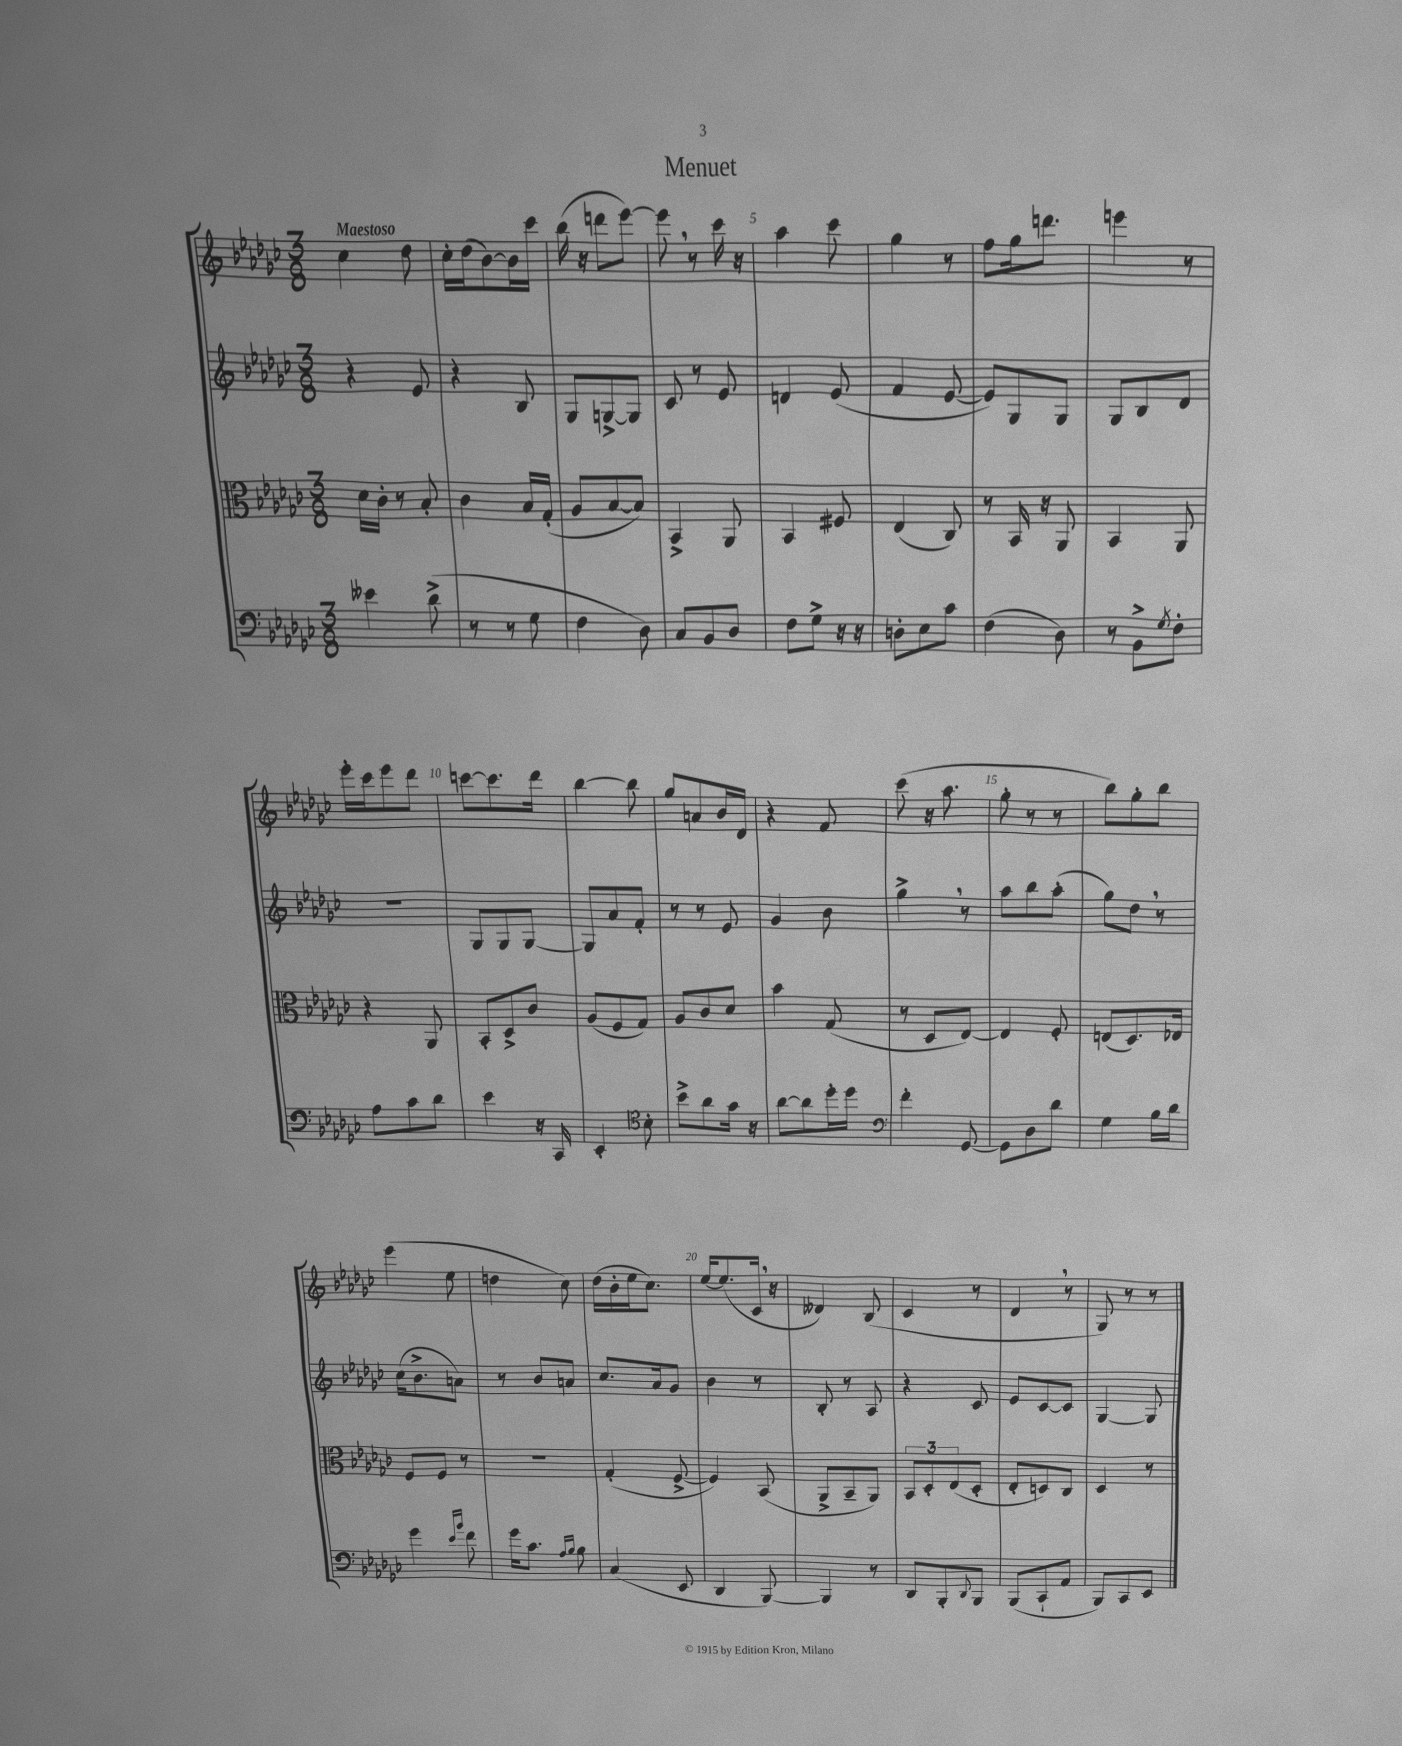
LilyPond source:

\header { title = "Menuet" }
<<
\new StaffGroup <<
\new Staff = "s0" {
    \clef treble \key ges \major \numericTimeSignature \time 3/8 \tempo "Maestoso"
    ces''4 des''8 |
    ces''16-. des''16( bes'8~) bes'16 ces'''16 |
    bes''16( r16 d'''8 ees'''8~) |
    ees'''8 \breathe r8 ces'''16 r16 |
    aes''4 ces'''8 |
    ges''4 r8 |
    f''8 ges''16 d'''8. |
    e'''4 r8 |
    ees'''16-. ces'''16 ees'''8 des'''8 |
    c'''8~ c'''8. des'''16 |
    bes''4~ bes''8 |
    ges''8 a'8 bes'16 des'16 |
    r4 f'8 |
    ces'''8( r16 aes''8. |
    ges''8-. r8 r8 |
    bes''8) ges''8-. bes''8 |
    ees'''4( ees''8 |
    d''4 ces''8) |
    des''16( bes'16-. ees''16 ces''8.) |
    ees''16~ ees''8.( ces'16 \breathe r16 |
    deses'4) bes8( |
    ces'4 r8 |
    des'4 \breathe r8 |
    ges8) r8 r8 \bar "|." |
}
\new Staff = "s1" {
    \clef treble \key ges \major \numericTimeSignature \time 3/8
    r4 ees'8 |
    r4 bes8 |
    ges8 g8~-> g8 |
    ces'8 r8 ees'8 |
    d'4 ees'8( |
    f'4 ees'8~ |
    ees'8) ges8 ges8 |
    ges8 bes8 des'8 |
    R4. |
    ges8 ges8 ges8~ |
    ges8 aes'8 f'8-. |
    r8 r8 ees'8 |
    ges'4 bes'8 |
    ges''4-> \breathe r8 |
    aes''8 bes''8 aes''8-.( |
    ges''8) des''8 \breathe r8 |
    ces''16( bes'8.-> a'8) |
    r8 bes'8 a'8 |
    ces''8. aes'16 ges'8 |
    bes'4 r8 |
    bes8-. r8 aes8 |
    r4 ces'8 |
    ees'8 ces'8~ ces'8 |
    ges4~ ges8 \bar "|." |
}
\new Staff = "s2" {
    \clef alto \key ges \major \numericTimeSignature \time 3/8
    des'16 ces'16-. r8 bes8-. |
    ces'4 bes16 ges16-.( |
    aes8 bes8~ bes8) |
    bes,4-> aes,8 |
    bes,4 fis8 |
    ees4( ces8) |
    r8 bes,16 r16 aes,8 |
    bes,4 aes,8 |
    r4 aes,8 |
    bes,8-. des8-> ces'8 |
    aes8( f8 ges8) |
    aes8 ces'8 des'8 |
    bes'4 ges8( |
    r8 des8 ees8~) |
    ees4 f8-. |
    e8( des8.) ees16 |
    f8 f8 r8 |
    R4. |
    ges4-.( f8~-> |
    f4) bes,8( |
    aes,8-> bes,8-- aes,8) |
    \tuplet 3/2 { bes,8 des8-. ees8( } des8-. |
    ees8-. d8) ces8 |
    des4 r8 \bar "|." |
}
\new Staff = "s3" {
    \clef bass \key ges \major \numericTimeSignature \time 3/8
    eeses'4 des'8->( |
    r8 r8 ges8 |
    f4 des8) |
    ces8 bes,8 des8 |
    f8 ges8-> r16 r16 |
    d8-. ees8 ces'8 |
    f4( des8) |
    r8 bes,8-> \acciaccatura { ges8 } f8-. |
    aes8 ces'8 des'8 |
    ees'4 r16 ces,16 |
    ees,4-. \clef tenor bes8-. |
    bes'8-> aes'8 ges'16 r16 |
    aes'8~ aes'8 des''16-. des''16 |
    \clef bass f'4-. ges,8~ |
    ges,8 des8 des'8 |
    ges4 bes16 des'16 |
    ges'4 \grace { ees'16 bes'16 } f'8 |
    ges'16 ces'8. \grace { aes16 bes16 } bes8 |
    ces4( ees,8 |
    des,4 bes,,8~) |
    bes,,4 r8 |
    des,8 bes,,8-. \appoggiatura { des,8 } bes,,8 |
    bes,,8( ces,8-! aes,8 |
    bes,,8) ces,8 ees,8 \bar "|." |
}
>>
>>
\layout { \context { \Score \override BarNumber.break-visibility = ##(#f #t #t) barNumberVisibility = #(every-nth-bar-number-visible 5) } }
